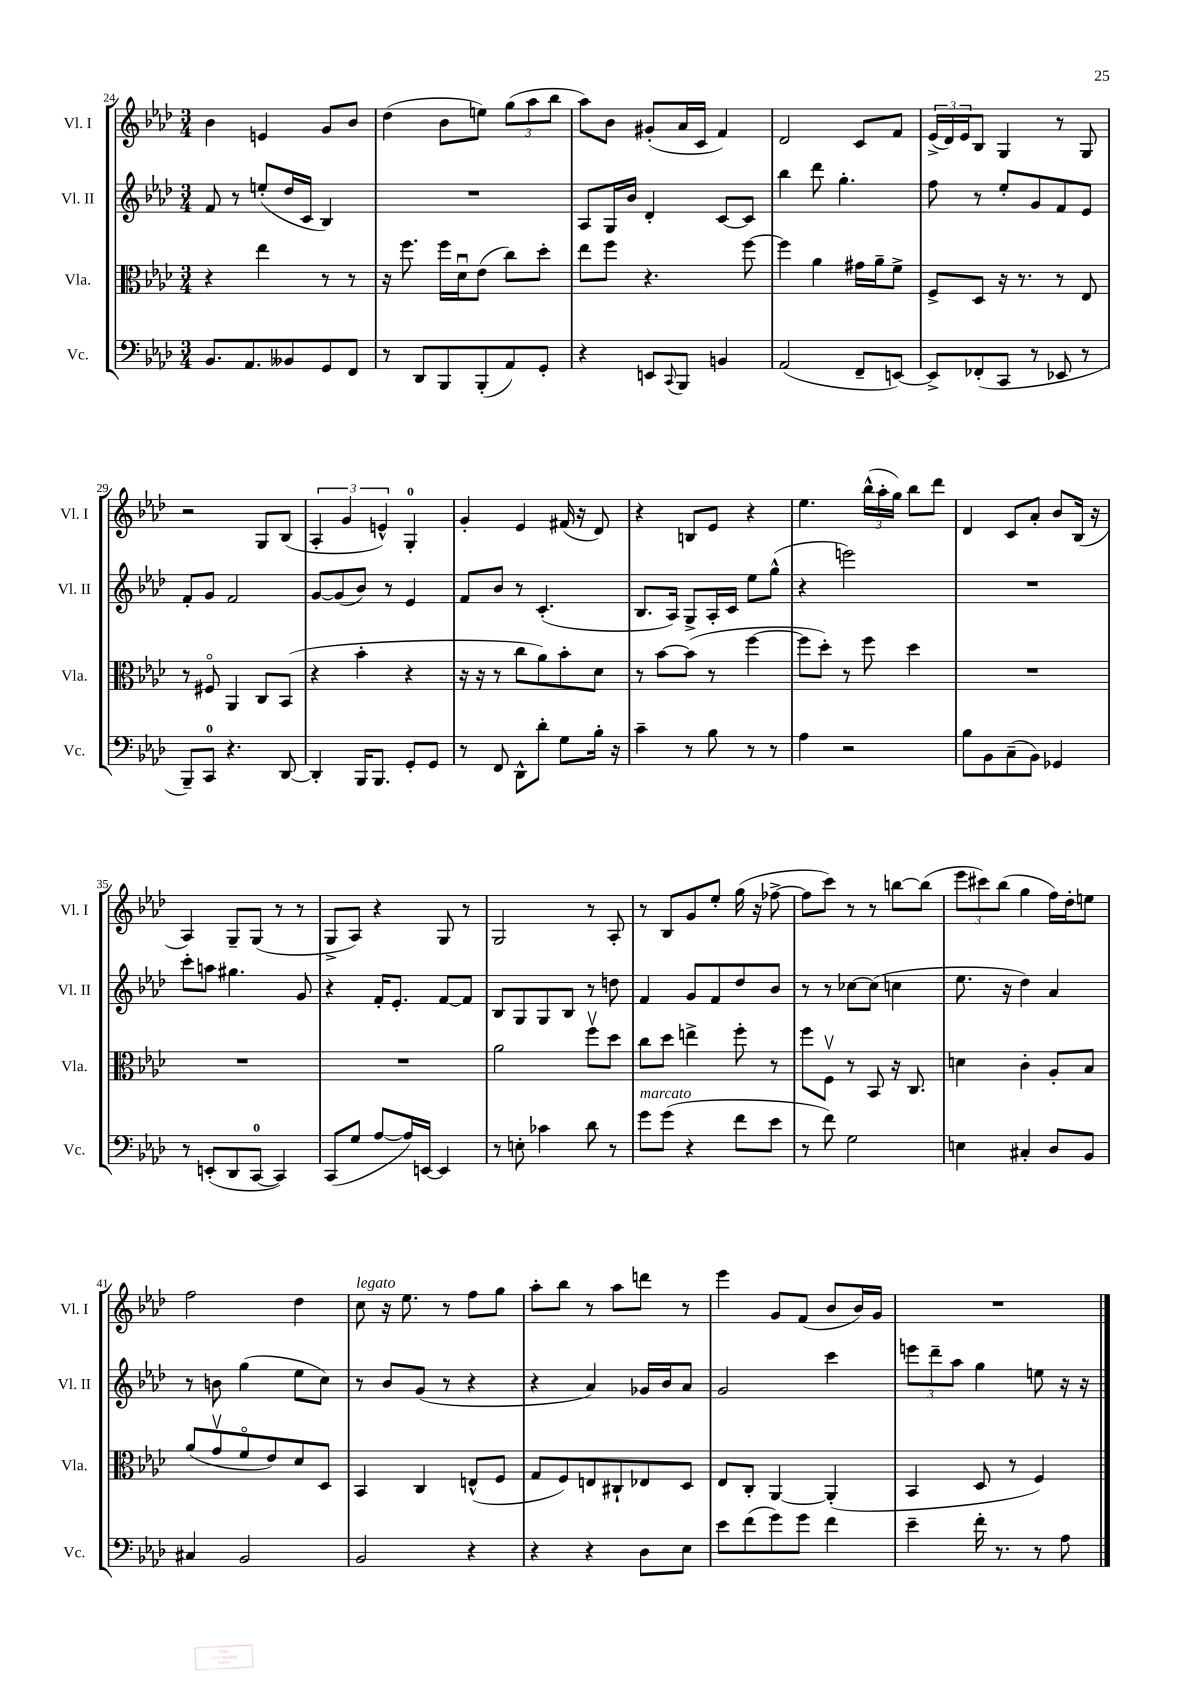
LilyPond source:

<<
\new StaffGroup <<
\new Staff = "s0" \with { instrumentName = "Vl. I" shortInstrumentName = "Vl. I" } {
    \clef treble \key aes \major \numericTimeSignature \time 3/4
    bes'4 e'4 g'8 bes'8 |
    des''4( bes'8 e''8) \tuplet 3/2 { g''8( aes''8 bes''8 } |
    aes''8) bes'8 gis'8-.( aes'16 c'16 f'4) |
    des'2 c'8 f'8 |
    \tuplet 3/2 { ees'16->( des'16) ees'16 } bes8 g4 r8 g8 |
    r2 g8 bes8( |
    \tuplet 3/2 { aes4-. g'4 e'4-^) } g4-0-. |
    g'4-. ees'4 fis'16( r16 des'8) |
    r4 b8 ees'8 r4 |
    ees''4. \tuplet 3/2 { bes''16-^( aes''16-. g''16) } bes''8 des'''8 |
    des'4 c'8 aes'8-. bes'8 bes16( r16 |
    aes4) g8-- g8( r8 r8 |
    g8-> aes8) r4 g8 r8 |
    g2 r8 aes8-. |
    r8 bes8 g'8 ees''8-. g''16( r16 fes''8~-> |
    fes''8 c'''8) r8 r8 b''8~ b''8( |
    \tuplet 3/2 { ees'''8 cis'''8) bes''8( } g''4 f''16) des''16-. e''8 |
    f''2 des''4 |
    c''8^\markup { \italic "legato" } r16 ees''8. r8 f''8 g''8 |
    aes''8-. bes''8 r8 aes''8 d'''8 r8 |
    ees'''4 g'8 f'8( bes'8 bes'16) g'16 |
    R2. \bar "|." |
}
\new Staff = "s1" \with { instrumentName = "Vl. II" shortInstrumentName = "Vl. II" } {
    \clef treble \key aes \major \numericTimeSignature \time 3/4
    f'8 r8 e''8-.( des''16 c'16 bes4) |
    R2. |
    aes8 g16 bes'16 des'4-. c'8~ c'8 |
    bes''4 des'''8 g''4.-. |
    f''8 r8 ees''8-. g'8 f'8 ees'8 |
    f'8-. g'8 f'2 |
    g'8~ g'8( bes'8) r8 ees'4 |
    f'8 bes'8 r8 c'4.-.( |
    bes8. aes16) g8-> aes16-. c'16 ees''8 g''8-^( |
    r4 e'''2) |
    R2. |
    c'''8-. a''8 gis''4. g'8 |
    r4 f'16-. ees'8.-. f'8~ f'8 |
    bes8 g8 g8 bes8 r8 d''8 |
    f'4 g'8 f'8 des''8 bes'8 |
    r8 r8 ces''8~ ces''8( c''4 |
    ees''8. r16 des''4) aes'4 |
    r8 b'8 g''4( ees''8 c''8) |
    r8 bes'8 g'8( r8 r4 |
    r4 aes'4) ges'16 bes'16 aes'8 |
    g'2 c'''4 |
    \tuplet 3/2 { e'''8 des'''8-- aes''8 } g''4 e''8 r16 r16 \bar "|." |
}
\new Staff = "s2" \with { instrumentName = "Vla." shortInstrumentName = "Vla." } {
    \clef alto \key aes \major \numericTimeSignature \time 3/4
    r4 ees''4 r8 r8 |
    r16 f''8. f''16 des'16\downbow ees'8( c''8) des''8-. |
    ees''8 f''8 r4. f''8~ |
    f''4 aes'4 gis'16 aes'16-- f'8-> |
    f8-> des8 r16 r8. r8 ees8 |
    r8 fis8\flageolet aes,4 c8 bes,8( |
    r4 bes'4-. r4 |
    r16 r16 r8 c''8 aes'8) bes'8-. des'8 |
    r8 bes'8~ bes'8( r8 f''4~ |
    f''8 des''8-.) r8 f''8 des''4 |
    R2. |
    R2. |
    R2. |
    aes'2 f''8\upbow des''8 |
    c''8 des''8 e''4-> f''8-. r8 |
    f''8 f8\upbow r8 bes,8 r16 c8. |
    d'4 c'4-. aes8-. bes8 |
    aes'8( g'8\upbow f'8\flageolet ees'8) des'8 des8 |
    bes,4 c4 e8-^( f8 |
    g8 f8) e8 cis8-! ees8 des8 |
    ees8 c8-. aes,4~ aes,4-.( |
    bes,4 des8 r8 f4) \bar "|." |
}
\new Staff = "s3" \with { instrumentName = "Vc." shortInstrumentName = "Vc." } {
    \clef bass \key aes \major \numericTimeSignature \time 3/4
    bes,8. aes,8. beses,8 g,8 f,8 |
    r8 des,8 bes,,8 bes,,8-.( aes,8) g,8-. |
    r4 e,8 \appoggiatura { c,8 } bes,,8 b,4 |
    aes,2( f,8-- e,8~) |
    e,8-> fes,8-.( c,8 r8 ees,8 r8 |
    bes,,8--) c,8-0 r4. des,8~ |
    des,4-. bes,,16 bes,,8. g,8-. g,8 |
    r8 f,8 des,8-^ des'8-. g8 bes16-. r16 |
    c'4-- r8 bes8 r8 r8 |
    aes4 r2 |
    bes8 bes,8 c8--( bes,8) ges,4 |
    r8 e,8-.( des,8 c,8-0~ c,4) |
    c,8( g8 aes8~ aes16) e,16~ e,4 |
    r8 e8-. ces'4 des'8 r8 |
    g'8^\markup { \italic "marcato" } g'8( r4 f'8 ees'8 |
    r8 f'8) g2 |
    e4 cis4-. des8 bes,8 |
    cis4 bes,2 |
    bes,2 r4 |
    r4 r4 des8 ees8 |
    ees'8 f'8( g'8) g'8 f'4 |
    ees'4-- f'16-. r8. r8 aes8 \bar "|." |
}
>>
>>
\layout { \context { \Score currentBarNumber = #24 } }
